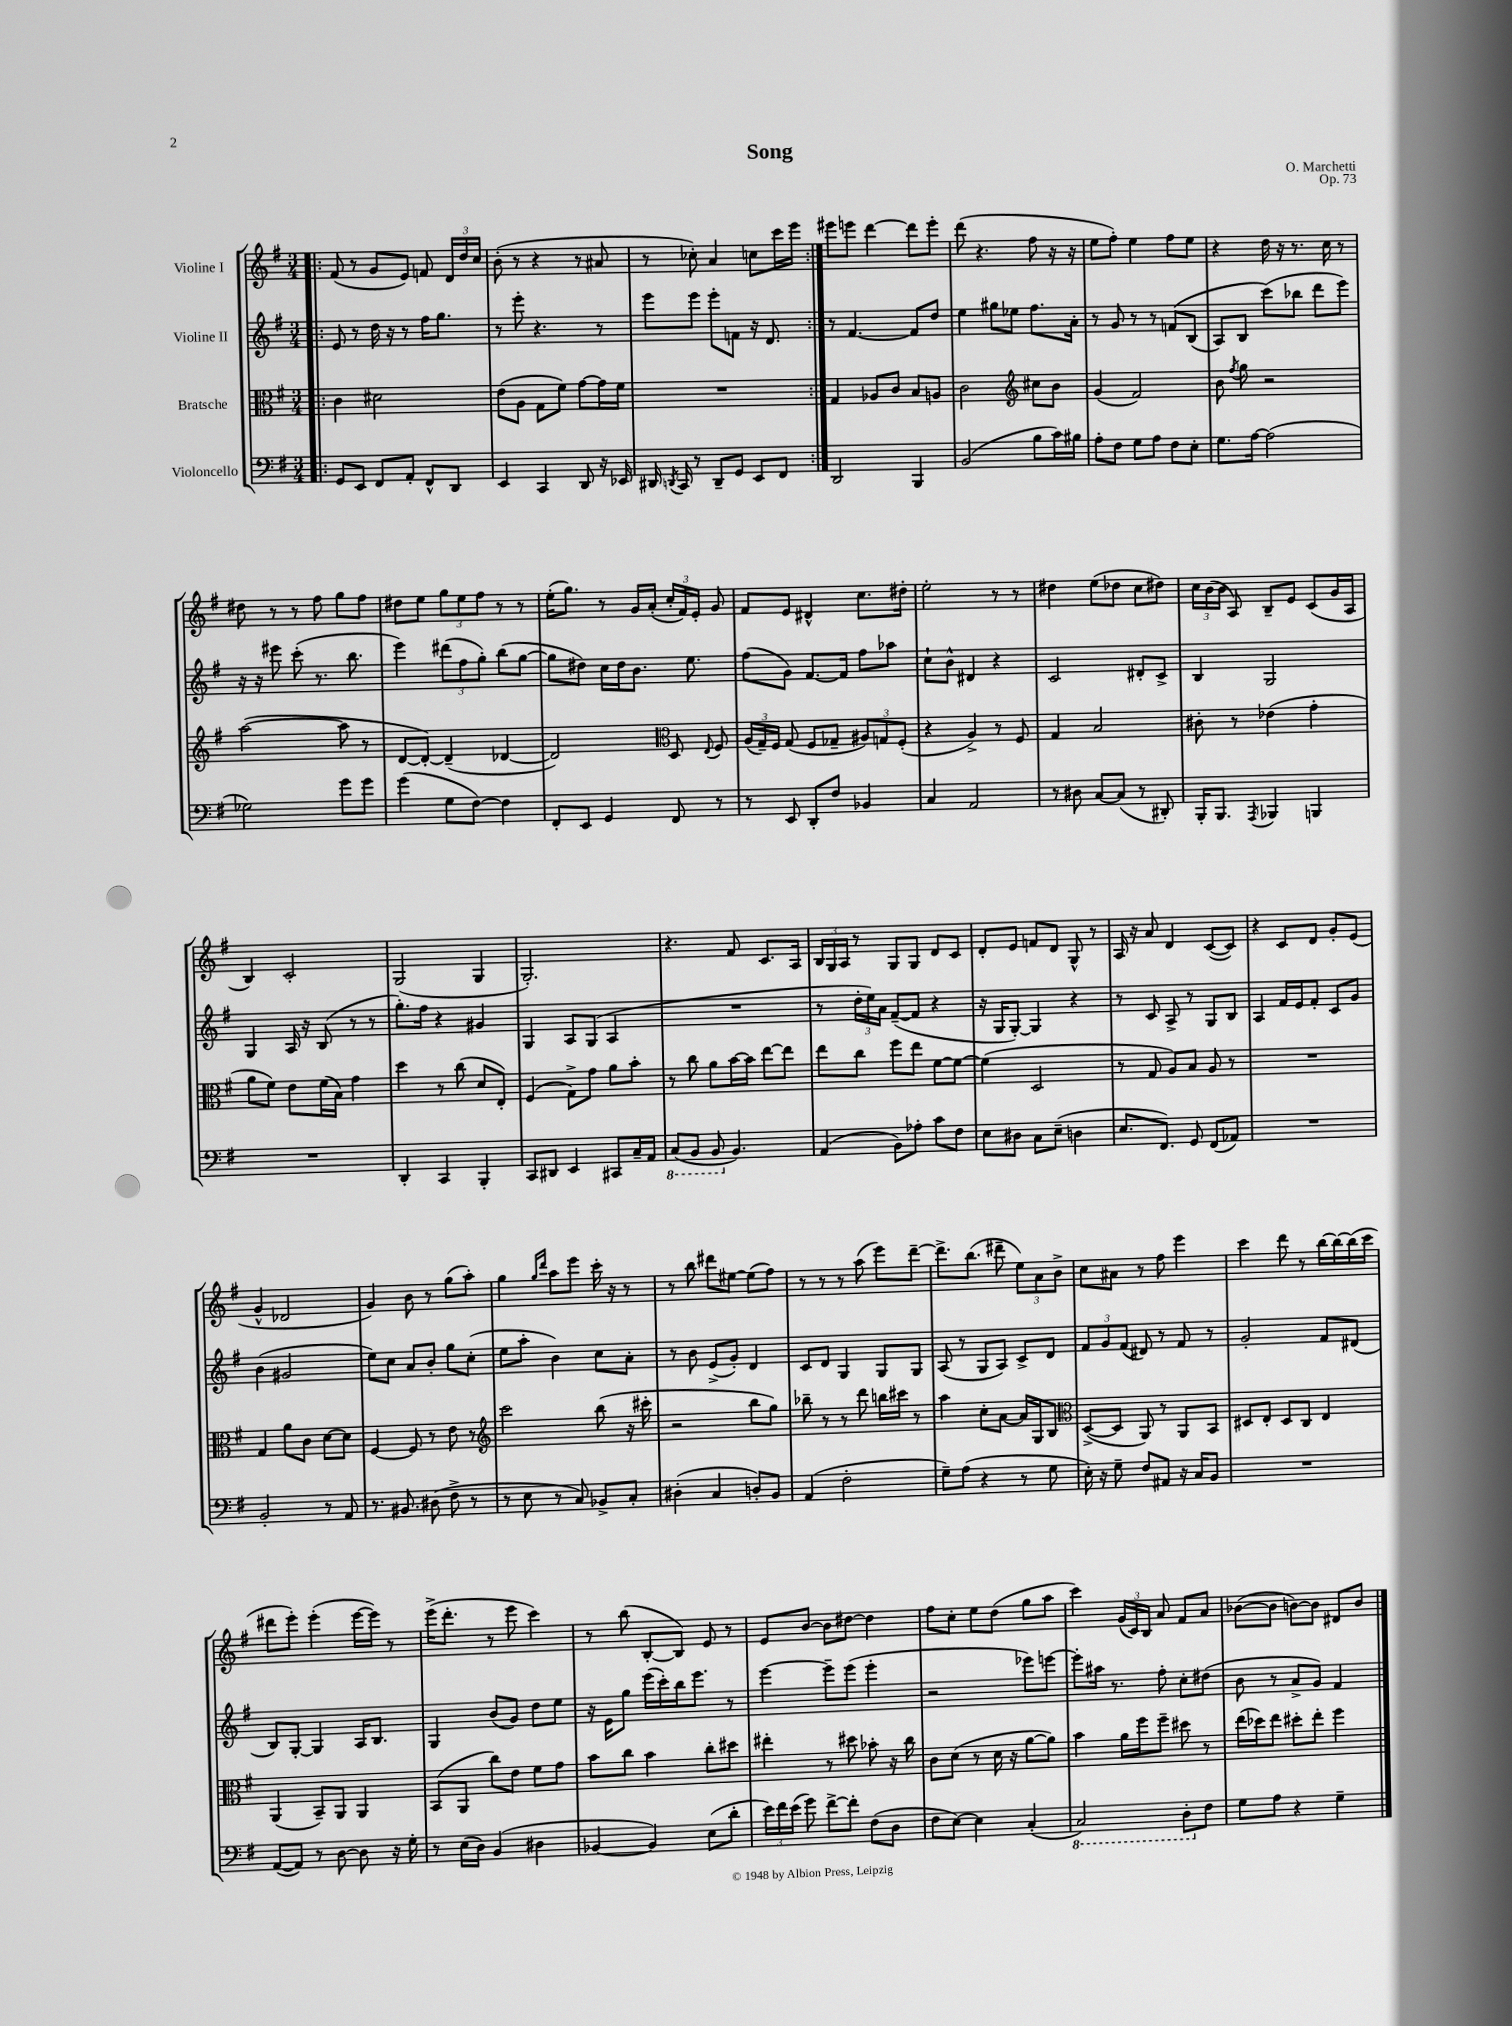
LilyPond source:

\header { title = "Song" composer = "O. Marchetti" opus = "Op. 73" }
<<
\new StaffGroup <<
\new Staff = "s0" \with { instrumentName = "Violine I" } {
    \clef treble \key g \major \numericTimeSignature \time 3/4
    \autoBeamOff \repeat volta 2 { \bar ".|:" fis'8( r8 g'8[ e'8]) f'8 \tuplet 3/2 { d'16[ d''16 c''16] } |
    b'8-.( r8 r4 r8 ais'8 |
    r8 ces''8-.) a'4 c''8[ c'''16 e'''16] | }
    eis'''8[ e'''8] d'''4~ d'''8[ e'''8]-. |
    d'''8( r4. fis''8 r16 r16 |
    e''8[ fis''8]-.) e''4 fis''8[ e''8] |
    r4 d''16 r16 r8. c''16 r8 |
    dis''8 r8 r8 fis''8 g''8[ fis''8] |
    dis''8[ e''8] \tuplet 3/2 { g''8[ e''8 fis''8] } r8 r8 |
    e''16[-.( g''8.]) r8 g'16[ a'16]-.( \tuplet 3/2 { c''16[-. fis'16) e'16]-. } g'8 |
    fis'8[ e'8] dis'4-^ c''8.[ dis''16]-. |
    e''2-. r8 r8 |
    dis''4 e''8[( des''8] c''8[ dis''8]) |
    \tuplet 3/2 { c''16[ b'16( b'16] } a8) b8[-- e'8] c'8[( g'16 a16] |
    b4) c'2-. |
    g2( g4 |
    g2.-.) |
    r4. fis'8 c'8.[ a16] |
    \tuplet 3/2 { b16[ g16 a16] } r8 g8[ g8] d'8[ c'8] |
    d'8[-. e'8] f'8[ d'8] g8-^ r8 |
    a16 r16 a'8 d'4 c'8[~( c'8]) |
    r4 c'8[ d'8] g'8[-. e'8]( |
    g'4-^ des'2 |
    g'4) b'8 r8 g''8[( a''8]-.) |
    g''4 \grace { g''16[ d'''16] } a''8[ e'''8] c'''16-. r16 r8 |
    r8 b''8 dis'''8[ eis''8]~ eis''8[( fis''8]) |
    r8 r8 r8 a''8( e'''8[) d'''8]~-- |
    d'''8.[-> b''8.]( dis'''8-- \tuplet 3/2 { e''8[) a'8 b'8]-> } |
    c''8[ ais'8] r8 fis''8 e'''4 |
    c'''4 d'''8 r8 b''16[~ b''16~ b''16( c'''16] |
    dis'''8[ e'''8]-.) e'''4-.( e'''16[~ e'''16]) r8 |
    e'''16[->( d'''8.]-. r8 e'''8 c'''4) |
    r8 b''8( b8[~-. b8]) e'8 r8 |
    e'8[ b'8]~ b'8[ dis''8]~ dis''4 |
    fis''8[ c''8]-. e''8[ d''8]( g''8[ a''8] |
    c'''4) \tuplet 3/2 { g'16[( c'16) b16] } a'8 fis'8[ a'8] |
    bes'8[~( bes'8] b'8[~) b'8] dis'8[ b'8] \bar "|." |
}
\new Staff = "s1" \with { instrumentName = "Violine II" } {
    \clef treble \key g \major \numericTimeSignature \time 3/4
    \autoBeamOff \repeat volta 2 { \bar ".|:" e'8 r8 d''16 r16 r8 fis''16[ g''8.] |
    r8 e'''8-. r4. r8 |
    e'''8[ e'''8] e'''8[-. f'8] r16 d'8. | }
    r8 fis'4.~ fis'8[ d''8] |
    e''4 gis''8[ ees''8] fis''8.[ a'16]-. |
    r8 g'8 r8 r8 f'8[\( b8]( |
    a8[) b8] c'''8[(\) bes''8] d'''8[ e'''8]) |
    r16 r16 eis'''8 c'''8-.( r8. b''8. |
    e'''4) \tuplet 3/2 { dis'''8[( fis''8 g''8]-.) } b''8[( g''8]~ |
    g''8[ dis''8]) c''16[ dis''16 b'8.] e''8. |
    fis''8[( g'8]) fis'8.[~ fis'16] fis''8[ aes''8] |
    c''8[-! b'8]-^ dis'4 r4 |
    c'2 dis'8[-. c'8]-> |
    b4 g2 |
    g4 a16 r16 b8( r8 r8 |
    g''8.[-.) fis''16] r4 gis'4 |
    g4 a8[ g8]( a4 |
    R2. |
    r8 \tuplet 3/2 { d''16[-. e''16) a'16] } fis'8[~--( fis'8] r4 |
    r16 g16[ g8]~-.) g4 r4 |
    r8 c'8 a8-> r8 g8[ b8] |
    a4 fis'16[ e'16 fis'8]-. c'8[ g'8] |
    b'4( gis'2 |
    e''8[) c''8] a'8[ b'8]-. g''8[ c''8]-.( |
    e''8[ a''8]-. b'4) c''8[ a'8]-. |
    r8 b'8 e'8[->( g'8]-.) d'4 |
    c'8[ d'8] g4 g8[ g8] |
    a8( r8 g8[ a8]) c'8[-> d'8] |
    \tuplet 3/2 { fis'8[ g'8 fis'8]( } dis'8) r8 fis'8 r8 |
    g'2-. fis'8[ dis'8]( |
    b8[) g8]~-. g4 a16[ b8.] |
    g4 b'8[( g'8]) d''8[ e''8] |
    r16 e'16[ g''8] e'''16[( c'''16-.) b''16 e'''8.] r8 |
    e'''4~ e'''8[-- e'''8]( e'''4-. |
    r2 ees'''8[) e'''8]~ |
    e'''8[-. ais''16] r8. fis''8-. c''8[-. dis''8]( |
    b'8 r8 a'8[-> g'8]) fis'4 \bar "|." |
}
\new Staff = "s2" \with { instrumentName = "Bratsche" } {
    \clef alto \key g \major \numericTimeSignature \time 3/4
    \autoBeamOff \repeat volta 2 { \bar ".|:" c'4 dis'2 |
    e'8[( a8] g8[ fis'8]) g'8[~ g'16 fis'16] |
    R2. | }
    g4 aes8[ c'8] b8[ a8] |
    c'2 \clef treble cis''8[ b'8] |
    g'4( fis'2) |
    b'8 \acciaccatura { fis''8 } g''8 r2 |
    a''2~( a''8 r8 |
    d'8[~ d'8]~-.) d'4--( des'4~ |
    des'2) \clef alto d8 \appoggiatura { e8 } fis8 |
    \tuplet 3/2 { a16[( g16--) fis16] } g8( fis8[ ges8]-- \tuplet 3/2 { ais8[) g8 fis8]-.( } |
    r4 a4->) r8 fis8 |
    g4 b2 |
    cis'8-. r8 ees'4( g'4-. |
    a'8[ fis'8]) e'8[ fis'16( b16]) g'4 |
    d''4 r8 c''8( d'8[ e8]-.) |
    fis4( g8[->) g'8] a'8[ b'8]-. |
    r8 c''8 a'8[ b'16~ b'16] e''8[~ e''8] |
    e''8[ c''8] fis''8[ e''8] fis'8[~ fis'8]~ |
    fis'4( d2 |
    r8 g8 a8[) b8] a8 r8 |
    R2. |
    g4 a'8[ c'8] d'8[~ d'8] |
    fis4~ fis8 r8 e'8 r8 |
    \clef treble c'''2 b''8( r16 cis'''16-. |
    r2 b''8[ g''8]) |
    bes''8-- r8 r8 d'''8 b''16[ cis'''16] r8 |
    a''4 c''8[-. a'8]~ a'16[ g16 b8] |
    \clef alto d8[~->( d8] a,8) r8 a,8[ b,8] |
    dis8[ e8]-. dis8[ c8] e4 |
    a,4( b,8[--) a,8] a,4 |
    b,8[( a,8] c''8[) e'8] fis'8[ g'8] |
    b'8[ c''8] b'4 c''8[-. dis''8] |
    eis''4-. r8 dis''8 bes'8-. r16 c''16 |
    c'8[ d'8]( r8 d'16 r16 a'8[~ a'8]) |
    b'4 a'16[ fis''16 fis''8]-- dis''8 r8 |
    e''16[( des''16) e''8] dis''8[-. e''8]-. fis''4 \bar "|." |
}
\new Staff = "s3" \with { instrumentName = "Violoncello" } {
    \clef bass \key g \major \numericTimeSignature \time 3/4
    \autoBeamOff \repeat volta 2 { \bar ".|:" g,8[ e,8] fis,8[ a,8]-. fis,8[-^ d,8] |
    e,4 c,4 d,8 r16 ees,16 |
    dis,16 \acciaccatura { d,8 } c,16 r8 d,8[-- g,8] e,8[ fis,8] | }
    d,2 b,,4 |
    b,2( b8[ c'16) bis16] |
    a8[-. fis8] g8[ a8] fis8[ e8]-. |
    g8.[ a16]~ a2( |
    ges2) g'8[ g'8] |
    g'4( g8[ fis8]~) fis4 |
    fis,8[-. e,8] g,4 fis,8 r8 |
    r8 e,8 d,8[-. fis8] bes,4 |
    c4 a,2 |
    r8 dis8 c8[~ c8]( r8 dis,8-.) |
    b,,16[-. b,,8.] \acciaccatura { a,,8 } bes,,4 b,,4 |
    R2. |
    d,4-. c,4 b,,4-. |
    c,8[ dis,8] e,4 cis,8[ c16-- a,16] |
    \ottava #-1 c,8[( b,,8] b,,8 \ottava #0 b,4.) |
    a,4( b,8[) aes8]-. c'8[ fis8] |
    e8[ dis8] c8[ e8]--( d4 |
    e8.[ fis,8.]) g,8 fis,8[( aes,8]) |
    R2. |
    b,2-. r8 a,8 |
    r8. bis,8. dis8( fis8-> r8 |
    r8 e8 r8 c8) bes,8[-> c8]-. |
    dis4-.( c4 d8[-.) b,8] |
    a,4( fis2-. |
    g8[--) a8]( r4 r8 g8 |
    e16-.) r16 g8-- fis8[ ais,8] r16 c16[ b,8] |
    R2. |
    a,8[~( a,8]) r8 d8~ d8 r16 g16-. |
    r8 e16[( d16]) b,4( dis4 |
    bes,4~ bes,4) e8[( d'8]-. |
    \tuplet 3/2 { e'16[) fis'16 e'16]( } g'8) fis'8[~-> fis'8]-. fis8[( d8] |
    fis8[ e8]~) e4 c4-.( |
    \ottava #-1 c,2) d,8[-. \ottava #0 fis8] |
    g8[ a8] r4 g4-- \bar "|." |
}
>>
>>
\layout { \context { \Score \remove "Bar_number_engraver" } }
